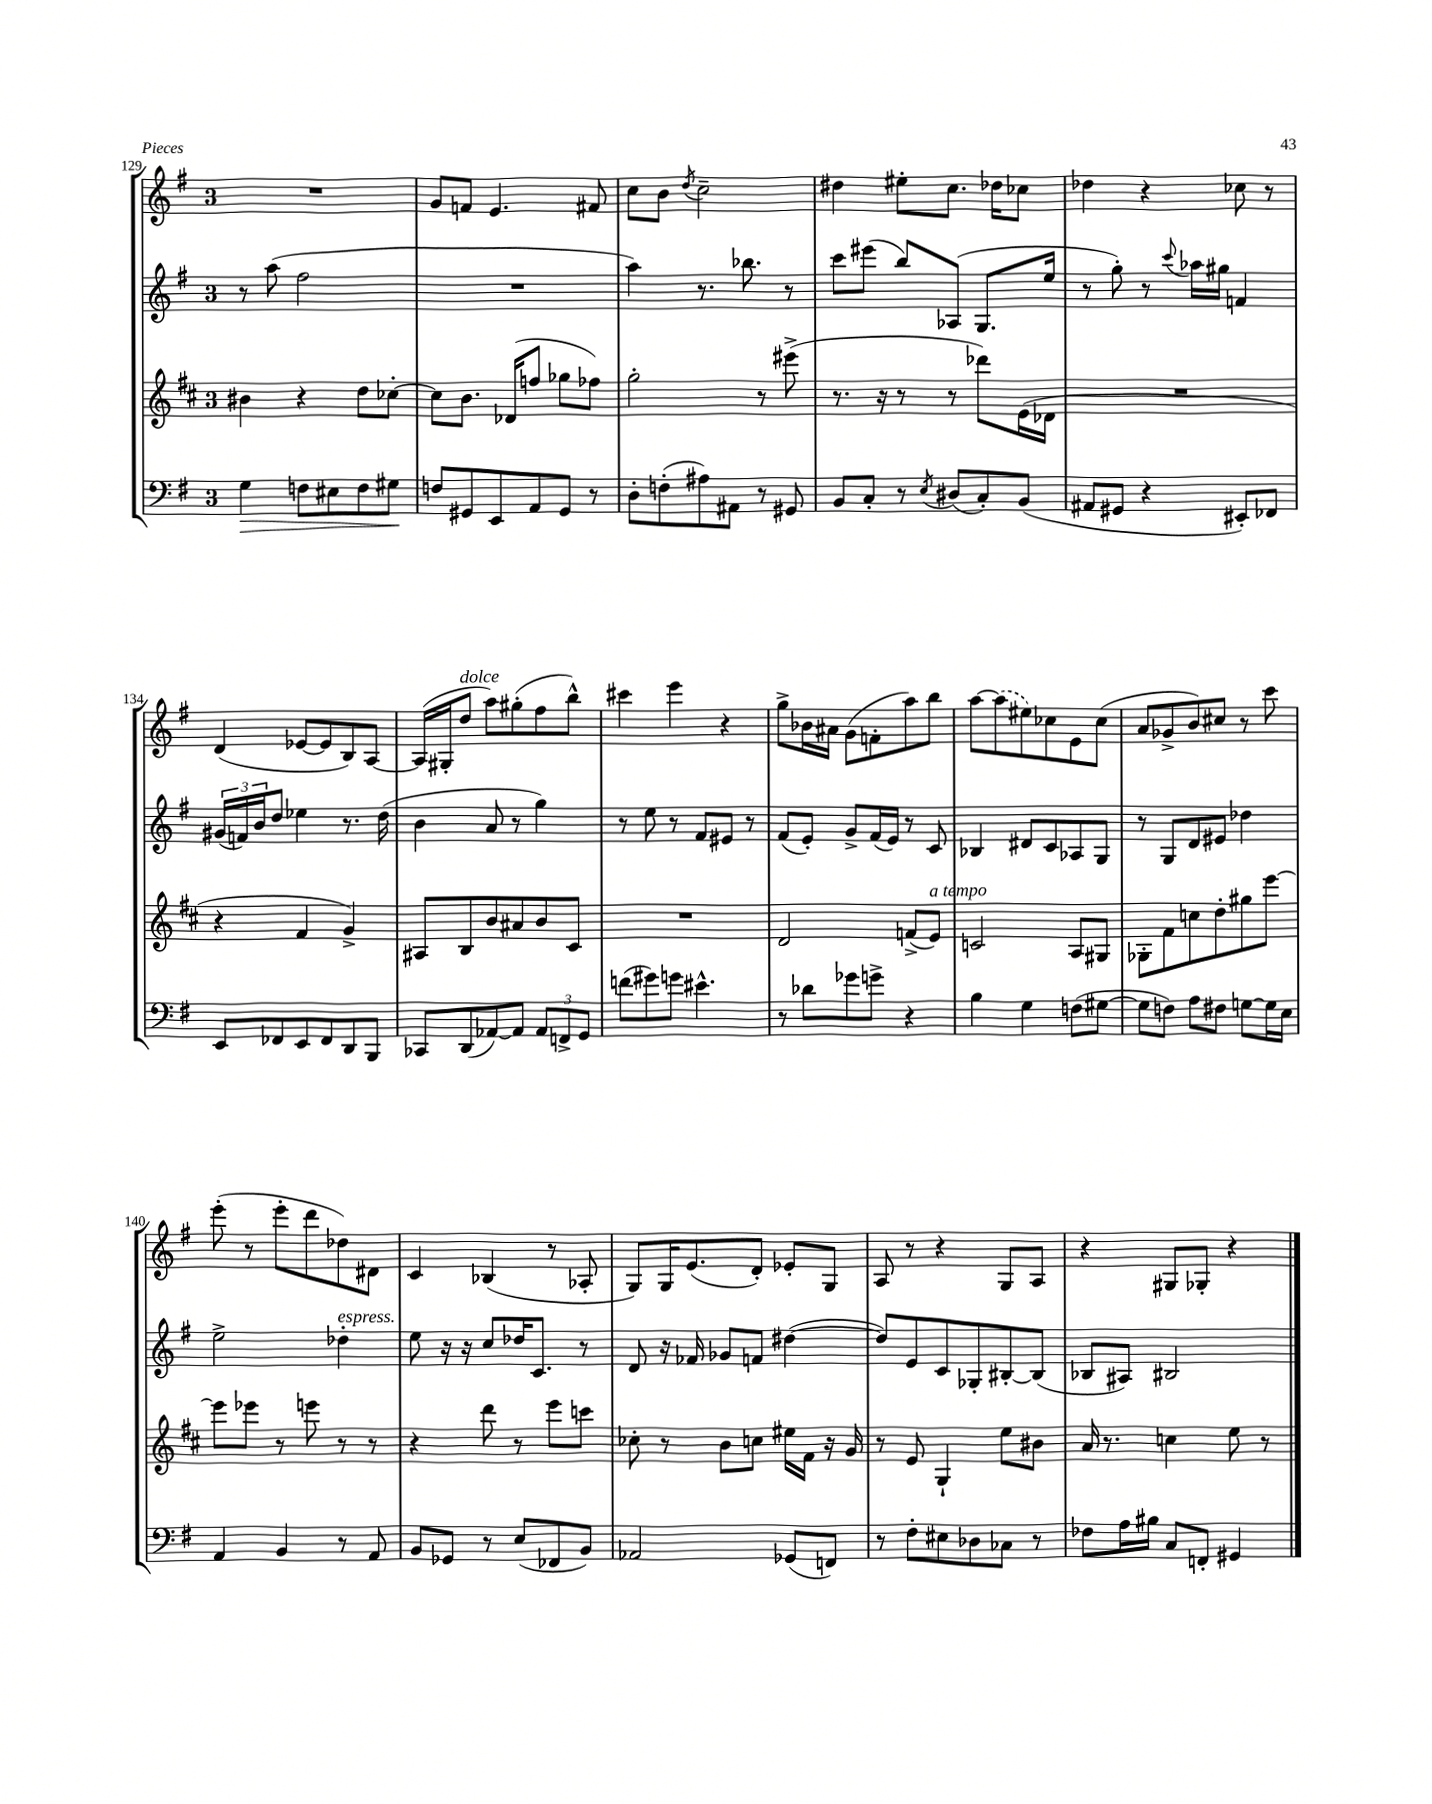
<<
\new StaffGroup <<
\new Staff = "s0" {
    \clef treble \key g \major \once \override Staff.TimeSignature.style = #'single-digit \time 3/4
    R2. |
    g'8 f'8 e'4. fis'8 |
    c''8 b'8 \acciaccatura { d''8 } c''2-- |
    dis''4 eis''8-. c''8. des''16 ces''8 |
    des''4 r4 ces''8 r8 |
    d'4( ees'8~ ees'8 b8) a8~ |
    a16( gis16-. d''8^\markup { \italic "dolce" } a''8) gis''8-.( fis''8 b''8-^) |
    cis'''4 e'''4 r4 |
    g''8-> bes'16 ais'16 g'8( f'8-. a''8) b''8 |
    a''8~ \once \slurDashed a''8( eis''8) ces''8 e'8 ces''8( |
    a'8 ges'8-> b'8) cis''8 r8 c'''8 |
    e'''8-.( r8 e'''8-. d'''8 des''8) dis'8 |
    c'4 bes4( r8 aes8-. |
    g8) g16 e'8.( d'8-.) ees'8-. g8 |
    a8 r8 r4 g8 a8 |
    r4 gis8 ges8-. r4 \bar "|." |
}
\new Staff = "s1" {
    \clef treble \key g \major \once \override Staff.TimeSignature.style = #'single-digit \time 3/4
    r8 a''8( fis''2 |
    R2. |
    a''4) r8. bes''8. r8 |
    c'''8 eis'''8( b''8) aes8( g8. e''16 |
    r8 g''8-.) r8 \appoggiatura { c'''8 } aes''16 gis''16 f'4 |
    \tuplet 3/2 { gis'16( f'16) b'16 } d''8 ees''4 r8. d''16( |
    b'4 a'8 r8 g''4) |
    r8 e''8 r8 fis'8 eis'8 r8 |
    fis'8( e'8-.) g'8-> fis'16( e'16) r8 c'8 |
    bes4 dis'8 c'8 aes8 g8 |
    r8 g8 d'8 eis'8 des''4 |
    e''2-> des''4-.^\markup { \italic "espress." } |
    e''8 r16 r16 c''8 des''16 c'8. r8 |
    d'8 r16 fes'16 ges'8 f'8 dis''4~( |
    dis''8) e'8 c'8 ges8-. bis8~-. bis8( |
    bes8 ais8) bis2 \bar "|." |
}
\new Staff = "s2" {
    \clef treble \key d \major \once \override Staff.TimeSignature.style = #'single-digit \time 3/4
    bis'4 r4 d''8 ces''8~-. |
    ces''8 b'8. des'16( f''8 ges''8 fes''8) |
    g''2-. r8 eis'''8->( |
    r8. r16 r8 r8 des'''8) e'16( des'16 |
    R2. |
    r4 fis'4 g'4->) |
    ais8 b8 b'8 ais'8 b'8 cis'8 |
    R2. |
    d'2 f'8->( e'8^\markup { \italic "a tempo" }) |
    c'2 a8 gis8 |
    ges8-. fis'8 c''8 d''8-. gis''8 e'''8~ |
    e'''8 ees'''8 r8 e'''8 r8 r8 |
    r4 d'''8 r8 e'''8 c'''8 |
    ces''8-. r8 b'8 c''8 eis''16 fis'16 r16 g'16 |
    r8 e'8 g4-! e''8 bis'8 |
    a'16 r8. c''4 e''8 r8 \bar "|." |
}
\new Staff = "s3" {
    \clef bass \key g \major \once \override Staff.TimeSignature.style = #'single-digit \time 3/4
    g4\> f8 eis8 f8 gis8\! |
    f8 gis,8 e,8 a,8 gis,8 r8 |
    d8-. f8-.( ais8) ais,8 r8 gis,8 |
    b,8 c8-. r8 \acciaccatura { e8 } dis8( c8-.) b,8( |
    ais,8 gis,8 r4 eis,8-.) fes,8 |
    e,8 fes,8 e,8 fes,8 d,8 b,,8 |
    ces,8 d,8( aes,8~) aes,8 \tuplet 3/2 { aes,8 f,8-> g,8 } |
    f'8( gis'8) g'8 eis'4.-^ |
    r8 des'8 ges'8 g'8-> r4 |
    b4 g4 f8( gis8~ |
    gis8 f8) a8 fis8 g8~ g16 e16 |
    a,4 b,4 r8 a,8 |
    b,8 ges,8 r8 e8( fes,8 b,8) |
    aes,2 ges,8( f,8) |
    r8 fis8-. eis8 des8 ces8 r8 |
    fes8 a16 bis16 c8 f,8-. gis,4 \bar "|." |
}
>>
>>
\layout { \context { \Score currentBarNumber = #129 } }
